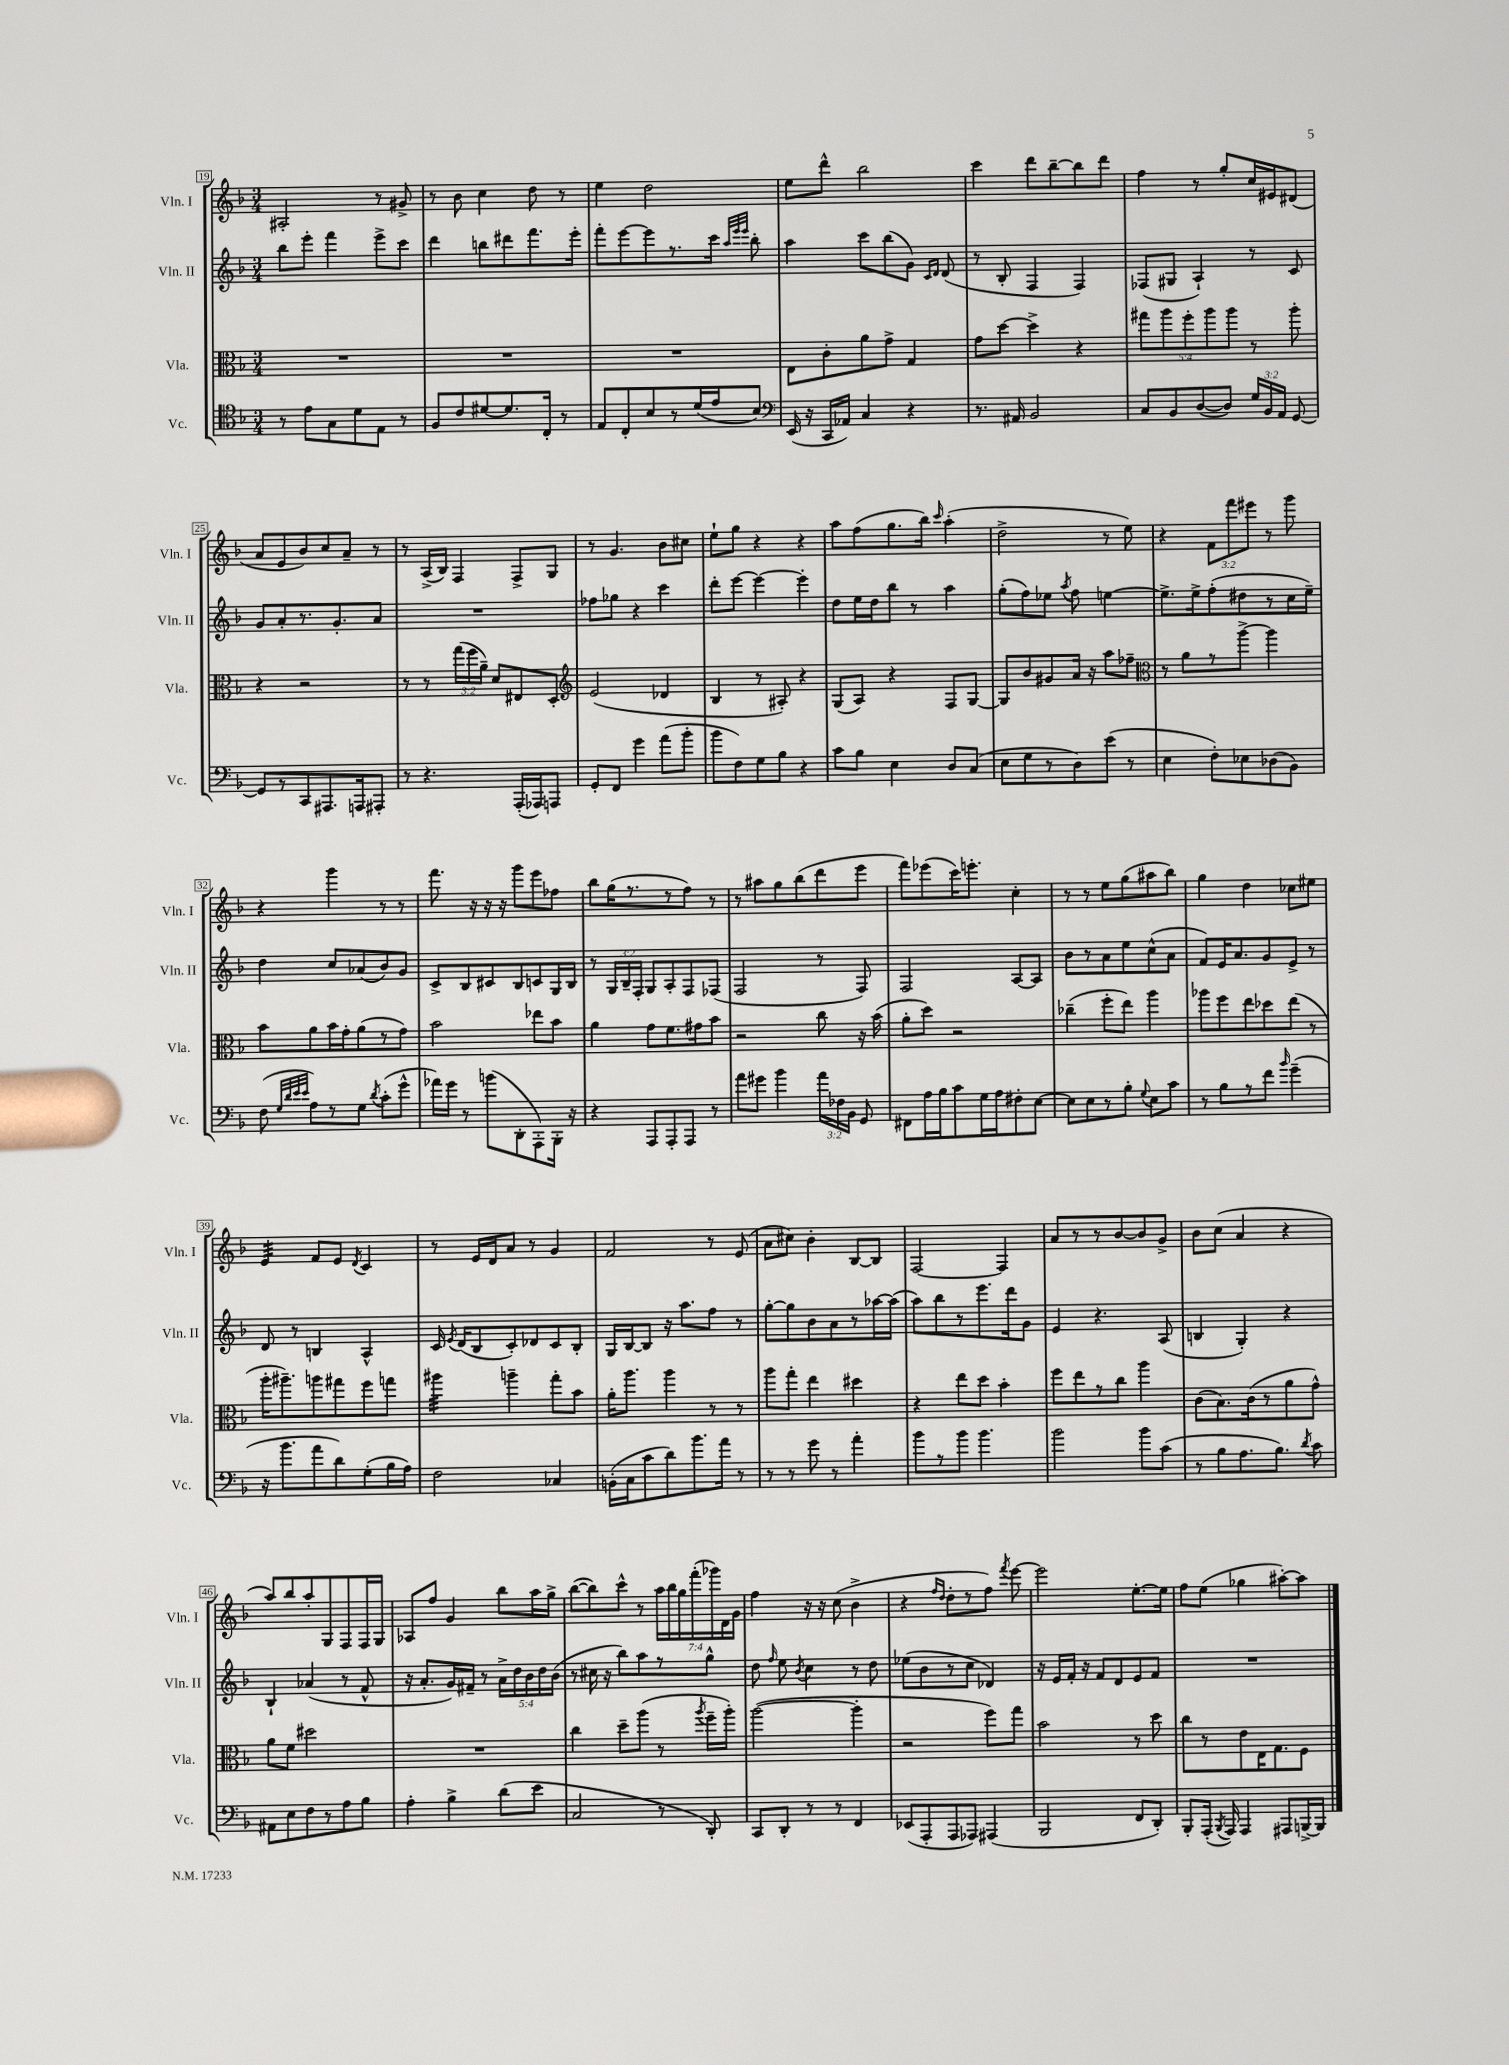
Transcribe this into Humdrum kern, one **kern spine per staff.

**kern	**kern	**kern	**kern
*staff4	*staff3	*staff2	*staff1
*clefC4	*clefC3	*clefG2	*clefG2
*k[b-]	*k[b-]	*k[b-]	*k[b-]
*M3/4	*M3/4	*M3/4	*M3/4
8r	2.r	8bb-\L	2A#'/
8e\L	.	8eee'\J	.
8G\	.	4fff\	.
8d\	.	.	.
8E\J	.	8eee^\L	8r
8r	.	8ccc\J	8g#^/
=	=	=	=
8F/L	2.r	4ddd\	8r
8c/	.	.	8b-\
[8d#/	.	8bb\L	4cc\
8.d#/]	.	8ddd#\	.
.	.	8.fff\	8dd\
16C'/Jk	.	.	.
8r	.	.	8r
.	.	16eee'\Jk	.
=	=	=	=
8E/L	2.r	8fff'\L	4ee\
8C'/	.	[8eee\	.
8B-/	.	8eee\]	2dd\
8r	.	8.r	.
(16d/L	.	.	.
16e/J	.	16ccc\Jk	.
.	.	32qqaa/LLL	.
.	.	32qqeee/	.
.	.	32qqeee/JJJ	.
8B-/J)	.	8bb-'\	.
=	=	=	=
*clefF4	*	*	*
(16EE/	8E\L	4aa\	8ee\L
16r	.	.	.
16CC/LL	8c'\	.	8ddd^^\J
16AA-/JJ)	.	.	.
4C/	8a\	8ccc\L	2bb-\
.	8g^\J	(8bb-\	.
4r	4G/	8g\J)	.
.	.	16qqc/LL	.
.	.	16qqd/JJ	.
.	.	(8d/	.
=	=	=	=
8.r	8g\L	8r	4ccc\
.	[8dd\J	8B-'/	.
16AA#/	.	.	.
2BB-/	4dd^\]	4F/	8ddd\L
.	.	.	[8bb-~\
.	4r	4F/)	8bb-\]
.	.	.	8ddd\J
=	=	=	=
8C/L	10gg#\L	(8F-/L	4ff\
.	10aa\	.	.
8BB-/	.	8G#/J	.
.	10ff'\	.	.
([8D/	.	4A`/)	8r
.	10aa\	.	.
8D/]J)	.	.	8gg'/L
.	10aa\J	.	.
24G/LL	8r	8r	16cc/L
24BB-/	.	.	.
.	.	.	16e#/J
24AA/JJ	.	.	.
[8GG/	8aa'\	8c/	(8d#/J
=	=	=	=
8GG/]L	4r	8g/L	8a/L
8r	.	8a'/	8e/
8CC/	2r	8.r	8b-/)
8.AAA#/	.	.	8cc/
.	.	8.g'/	.
.	.	.	8a~/J
16AAA/k	.	.	.
8AAA#'/J	.	8a/J	8r
=	=	=	=
8r	8r	2.r	8r
4.r	8r	.	(16A^/LL
.	.	.	16B-/JJ)
.	(24gg\LL	.	4F/
.	24ff\	.	.
.	24a~\JJ)	.	.
.	8d/L	.	.
(16AAA'/LL	8E#/	.	8F^/L
16AAA-/J)	.	.	.
8AAA/J	8D'/J	.	8G/J
=	=	=	=
*	*clefG2	*	*
8GG'/L	(2e/	8ff-\L	8r
8FF/J	.	8gg-\J	4.g/
4g\	.	4r	.
(8a\L	4d-/	4ccc\	8b-\L
8b-'\J	.	.	8cc#\J
=	=	=	=
8b-\L	4B-/	8ddd'\L	8ee`\L
8F\)	.	[8eee\J	8gg\J
8G\	8r	4eee\_	4r
8B-\J	8A#'/)	.	.
4r	4r	4eee'\]	4r
=	=	=	=
8c\L	(8G/L	8dd\L	8aa\L
8B-\J	8A/J)	16ee\L	(8ff\
.	.	16dd\J	.
4E\	4r	8bb-\J	8.gg\
.	.	8r	.
.	.	.	16bb-\Jk)
.	.	.	16qqccc/
8D/L	8F/L	4aa\	(4aa'\
(8C/J	[8G/J	.	.
=	=	=	=
8E\L	8G/]L	(8gg'\L	2dd^\
8G\	8b-/	8ff\)	.
8r	8g#/	8ee-\J	.
.	.	8qaa/	.
8D\)	16a/Jk	8ff\	.
.	16r	.	.
(8e\J	8aa\L	[4ee\	8r
8r	8ff-~\J	.	8ee\)
=	=	=	=
*	*clefC3	*	*
4E\	8r	8.ee^\]L	4r
.	8a\L	.	.
.	.	16ee^\k	.
8F'\L)	8r	(8ff'\	12f\L
.	.	.	12fff\
8E-\	[8aa^\J	8dd#\	.
.	.	.	12eee#\J
(8D-\	4aa\]	8r	8r
8BB-\J)	.	16cc\L	8ggg\
.	.	16ee~\JJ)	.
=	=	=	=
(8F\	8b-\L	4dd\	4r
32qqG/LLL	.	.	.
32qqd/	.	.	.
32qqe/	.	.	.
32qqe/JJJ	.	.	.
8A\L)	8a\	.	.
8r	16b-\L	8cc/L	4ggg\
.	16g'\J	.	.
8G\J	(8a\	(8a-/	.
8qd/	.	.	.
(8c'\L	8r	8b-/)	8r
8g^^\J	8g\J)	8g/J	8r
=	=	=	=
16a-\LL)	2b-\	8c^/L	8.fff\
16g\JJ	.	.	.
8r	.	8B-/	.
.	.	.	16r
(8b\L	.	8c#/	16r
.	.	.	16r
8DD'\	.	8B-/	8ggg\L
8AAA'\)	8ee-\L	8c/	8eee\
16BBB-'\Jk	8b-\J	16G/L	8ff-\J
16r	.	16B-/JJ	.
=	=	=	=
4r	4a\	8r	8bb-\L
.	.	24G/LL	(16gg\K
.	.	24B-~/	.
.	.	.	8.r
.	.	24F'/JJ	.
8AAA/L	8g\L	8G/L	.
8AAA'/	8.f\	8A'/	8r
8AAA/J	.	8F/	8ff\J)
.	16g#\k	.	.
8r	8b-\J	(8F-/J	8r
=	=	=	=
8a\L	2r	2F/	8r
8g#\J	.	.	8aa#\L
4b-\	.	.	8gg\
.	.	.	(8bb-\
24a\LL	8cc\	8r	8ddd\
24F-\	.	.	.
24BB-\JJ	.	.	.
8GG/	16r	8F/)	8eee\J
.	(16b-\	.	.
=	=	=	=
8FF#\L	8a'\L	2F/	8fff\L)
16A\L	8dd\J)	.	(8eee-\
16B-\J	.	.	.
8c\	2r	.	16ccc\K)
.	.	.	8.eee'\J
16G\L	.	.	.
16A\J	.	.	.
8F#'\	.	[8A/L	4cc'\
[8E\J	.	8A/]J	.
=	=	=	=
8E\]L	(4cc-~\	8b-\L	8r
8E\	.	8r	8r
8r	8ff'\L	8a\	8ee\L
8B-'\J	8ee\J)	8ee\	(8gg\
8qqG/	.	.	.
8E\L	4aa\	(8cc^^\	8aa#\
8c\J	.	8a\J	8bb-\J)
=	=	=	=
8r	8aa-\L	8f/L)	4gg\
8B-\L	8ff\	16e/K	.
.	.	8.a/	.
8r	8ee\	.	4dd\
8f\J	8dd-\	8g/	.
16qqb-/	.	.	.
(4g~\	(8ee\J	8e^/J	8cc-\L
.	8r	8r	8ee#\J
=	=	=	=
16r	16aa'\LK	8d/	4e/
8.b-\L	8.aa#~\)	.	.
.	.	8r	.
8a\	8aa\	4B/	8f/L
8d\)	8gg#\	.	8e/J
.	.	.	8qd/
(8G'\	8ff\	4A^^/	4c/
16B-\L	8gg\J	.	.
16A\JJ)	.	.	.
=	=	=	=
2F\	4aa#\	16c/	8r
.	.	8qe/	.
.	.	(16d/LK	.
.	.	8B-/	16e/LL
.	.	.	16d/J
.	4aa~\	8c'/)	8a/J
.	.	8d-/	8r
4C-/	8gg'\L	8c/	4g/
.	8b-\J	8B-'/J	.
=	=	=	=
(16BB'\LL	16a'\LK	16G/LL	2f/
16C\J	8.aa\J	[16B-/J	.
8c\	.	8B-/]J	.
8d\)	4aa\	16r	.
.	.	8.aa\L	.
8.b-\	.	.	.
.	8r	8ff\J	8r
16a\Jk	.	.	.
8r	8r	8r	(8e/
=	=	=	=
8r	8aa\L	[8gg'\L	8a\L
8r	8gg'\J	8gg\]	8cc#\J)
8g\	4ee\	8b-\	4b-'\
8r	.	8a\	.
4a'\	4dd#\	8r	[8B-/L
.	.	[16aa-\L	8B-/]J
.	.	(16aa-\]JJ	.
=	=	=	=
8b-\L	4r	8aa\L)	[2F/
8r	.	8bb-\	.
8b-\J	8ee\L	8r	.
4.b-\	8dd\J	8.eee\	.
.	4b-'\	.	4F/]
.	.	16ddd\k	.
.	.	8g\J	.
=	=	=	=
2b-\	8ff\L	4e/	8a/L
.	8ee\	.	8r
.	8r	4.r	8r
.	8cc\J	.	[8b-/
8b-\L	4aa\	.	8b-/]
(8c\J	.	(8A/	8g^/J
=	=	=	=
8r	(8c\L	4B/	8b-\L
8B-\L	8.B-\)	.	(8cc\J
8.A\	.	4G'/)	4a/
.	(16c\k	.	.
.	8r	.	.
8.B-\J)	.	.	.
.	8a\	4r	4r
8qd/	.	.	.
8c\	8g^^\J)	.	.
=	=	=	=
8AA#\L	8a\L	4B-`/	8aa/L)
8E\	8f\J	.	8bb-/
8F\	2dd#\	(4a-/	8aa'/
8r	.	.	8G/
8A\	.	8r	8F/
8B-\J	.	8f^^/	16F/L
.	.	.	16G/JJ
=	=	=	=
4A'\	2.r	16r	8A-/L
.	.	8.a'/L	.
.	.	.	8ff/J
4B-^\	.	16g/L)	4g/
.	.	16f#~/JJ	.
.	.	8r	.
(8d\L	.	20a^\LL	8bb-\L
.	.	20dd\	.
.	.	20b-\	.
8e\J	.	.	16aa\L
.	.	20dd\	.
.	.	.	16gg^\JJ
.	.	(20b-\JJ	.
=	=	=	=
2C/	4cc\	8r	([8bb-\L
.	.	16cc#\	8bb-\])
.	.	16r	.
.	8dd~\L	8bb-\L)	8ccc^^\J
.	(8aa\J	8aa\	8r
8r	8r	8r	28aa\LL
.	.	.	28bb-\
.	.	.	28gg\
.	.	.	(28fff'\
.	8qaa/	.	.
8DD'/)	16ff~\LL	8gg^^\J	.
.	.	.	28ggg-\)
.	.	.	28d\
.	16aa'\JJ)	.	.
.	.	.	28g\JJ
=	=	=	=
8CC/L	([2aa\	8dd\	4ff\
.	.	16qqff/	.
8DD'/J	.	8ee\	.
.	.	8qb-/	.
8r	.	4cc\	16r
.	.	.	16r
8r	.	.	(8cc\
4FF/	4aa'\]	8r	4b-^\
.	.	8dd\	.
=	=	=	=
(8EE-/L	2r	(8ee-\L	4r
8AAA'/	.	8b-\	.
.	.	.	16qqff/LL
.	.	.	16qqdd/JJ
8AAA/	.	8r	8dd'\L
8AAA-/J)	.	8cc\J	8r
(4AAA#/	8ff\L)	4d-/)	8ff\J)
.	.	.	8qfff/
.	8gg\J	.	[8eee\
=	=	=	=
2BBB-/	2b-\	16r	2eee\]
.	.	16e/LL	.
.	.	16f'/JJ	.
.	.	16r	.
.	.	8f/L	.
.	.	8d/	.
8FF/L	8r	8e/	[8.ee'\L
8DD'/J)	8dd\	8f/J	.
.	.	.	16ee\]Jk
=	=	=	=
8BBB-'/L	8cc\L	2.r	8ff\L
(16AAA'/Jk	8r	.	(8ee\J
8qBBB-/	.	.	.
16AAA/)	.	.	.
4AAA/	8e\	.	4gg-\
.	16E\K	.	.
.	8.G\	.	.
8AAA#/L	.	.	[8aa#'\L)
[16BBB^/L	8F\J	.	8aa#\]J
16BBB/]JJ	.	.	.
==	==	==	==
*-	*-	*-	*-
